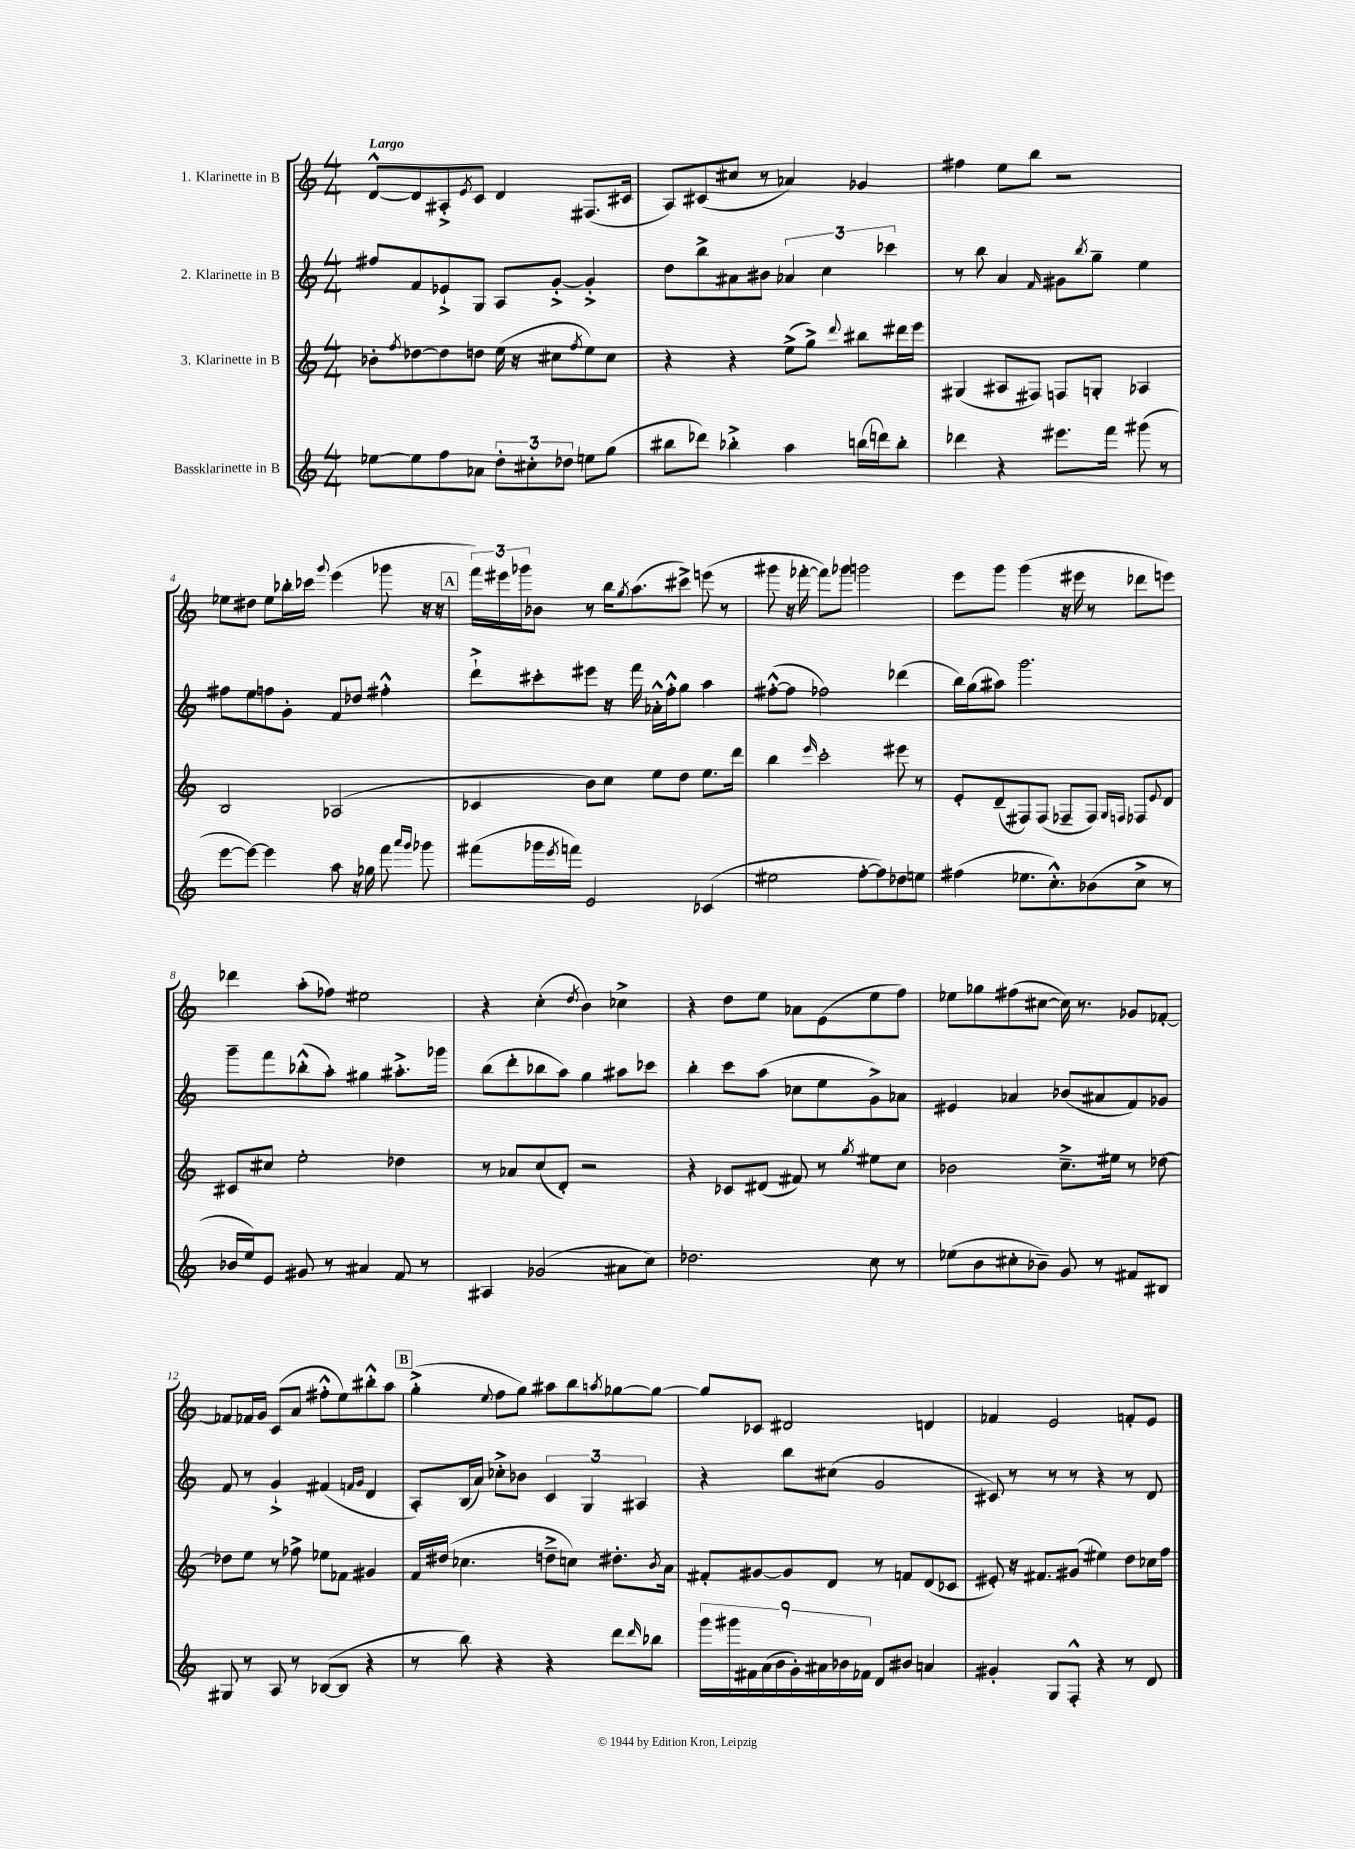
<<
\new StaffGroup <<
\new Staff = "s0" \with { instrumentName = "1. Klarinette in B" } {
    \clef treble \key c \major \numericTimeSignature \time 4/4 \tempo "Largo"
    d'8~-^ d'8 ais8-.-> \acciaccatura { e'8 } c'8 d'4 fis8.( cis'16 |
    a8) cis'8( cis''8 r8 aes'4) ges'4 |
    fis''4 e''8 b''8 r2 |
    ees''8 dis''8 ees''8 bes''16-. ces'''16 \appoggiatura { g'''8 } e'''4( ges'''8 r16 r16 |
    \mark \markup { \box "A" } \tuplet 3/2 { f'''16) eis'''16 ges'''16 } bes'8 r8 b''16 \acciaccatura { g''8 } a''8.( cis'''8->) e'''8( r8 |
    gis'''8 r16 fes'''16~-. fes'''8) ges'''8 g'''2 |
    e'''8 g'''8 g'''4( r16 eis'''16 r8 des'''8 e'''8) |
    des'''4 a''8-.( fes''8) eis''2 |
    r4 c''4-.( \acciaccatura { d''8 } b'4) ces''4-> |
    r4 d''8 e''8 aes'8 e'8( e''8 f''8) |
    ees''8 ges''8 fis''8( cis''8~ cis''16) r8. ges'8 fes'8~-. |
    fes'8 fes'16 g'16 c'8( a'8 fis''8-.-^ e''8) bis''8-.-^ a''8 |
    \mark \markup { \box "B" } g''4-.->( \appoggiatura { e''8 } f''8 g''8) ais''8 b''8 \acciaccatura { a''8 } ges''8~ ges''8~ |
    ges''8 ces'8 dis'2 d'4 |
    fes'4 e'2 f'8-. e'8 \bar "|." |
}
\new Staff = "s1" \with { instrumentName = "2. Klarinette in B" } {
    \clef treble \key c \major \numericTimeSignature \time 4/4
    fis''8 f'8 ees'8-!-> g8 a8 g'8~-.-> g'4-.-> |
    d''8 b''8-> ais'8 bis'8 \tuplet 3/2 { aes'4 c''4 ces'''4 } |
    r8 b''8 a'4 \grace { f'16 } gis'8 \acciaccatura { b''8 } g''8-- e''4 |
    fis''8 e''8 f''8 g'8-. f'8 des''8 fis''4-.-^ |
    \mark \markup { \box "A" } d'''8-!-> cis'''8-. eis'''8 r16 f'''16 aes'16-.-^ f''16-.-^ g''8 a''4 |
    fis''8~-.-^( fis''8 fes''2) des'''4( |
    b''16) g''16( ais''8) g'''2. |
    g'''8-- f'''8 bes''8-.-^( a''8-.) gis''4 ais''8.-.-> ges'''16 |
    b''8( d'''8-. bes''8 a''8) g''4 ais''8 ces'''8 |
    b''4-. c'''8 a''8( ces''8 e''8 g'8->) aes'8 |
    eis'4 aes'4 bes'8( ais'8 f'8) ges'8 |
    f'8 r8 g'4-!-> fis'4( \grace { f'16 g'16 } d'4 |
    \mark \markup { \box "B" } a8-.) b16( a'16) ces''8-.-> bes'8 \tuplet 3/2 { c'4 g4 ais4 } |
    r4 b''8 cis''8( g'2 |
    cis'8) r8 r8 r8 r4 r8 d'8 \bar "|." |
}
\new Staff = "s2" \with { instrumentName = "3. Klarinette in B" } {
    \clef treble \key c \major \numericTimeSignature \time 4/4
    bes'8-. \acciaccatura { f''8 } des''8~ des''8 d''8 e''16( r16 cis''8 \acciaccatura { f''8 } e''8) cis''8 |
    r4 r4 e''8->( g''8->) \appoggiatura { d'''8 } bis''8 dis'''16 e'''16 |
    gis4( ais8 fis8) f8 g8-. aes4 |
    b2 aes2( |
    \mark \markup { \box "A" } ces'4 b'8) c''8 e''8 d''8 e''8. d'''16 |
    b''4 \grace { e'''16 } c'''2-. eis'''8 r8 |
    e'8-. d'8--( fis8) fis8( fes8-- fes8) \grace { g16 f16 } fes8 \appoggiatura { e'8 } d'8 |
    cis'8 cis''8 e''2-. des''4 |
    r8 aes'8 c''8( d'8-.) r2 |
    r4 ces'8 dis'8( fis'8) r8 \acciaccatura { g''8 } eis''8 c''8 |
    bes'2 c''8.---> eis''16 r8 des''8~ |
    des''8 e''8 r8 fes''8-> ees''8 fes'8 gis'4 |
    \mark \markup { \box "B" } f'16 dis''16( ces''4. d''8---> c''8) dis''8.-. \acciaccatura { b'8 } a'16 |
    fis'8-. gis'8~ gis'8 d'8 r8 f'8 d'8( ces'8 |
    eis'8-.) r16 fis'8. gis'8( eis''4) d''8 ces''16 f''16 \bar "|." |
}
\new Staff = "s3" \with { instrumentName = "Bassklarinette in B" } {
    \clef treble \key c \major \numericTimeSignature \time 4/4
    ees''8~ ees''8 f''8 aes'8 \tuplet 3/2 { d''8-. cis''8-. des''8 } e''8 g''8( |
    bis''8 des'''8) bes''4-.-> a''4 b''16( d'''16) b''8-. |
    des'''4 r4 eis'''8. f'''16 gis'''8( r8 |
    e'''8~ e'''8~) e'''4 a''8 r16 ges''16 f'''8 \grace { a'''16 g'''16 } ges'''8 |
    \mark \markup { \box "A" } fis'''8( ges'''16 \acciaccatura { e'''8 } f'''16) e'2 ces'4( |
    eis''2 f''8~-. f''8) des''8 e''8 |
    fis''4( ees''8. c''8.-.-^) bes'8( c''8-> r8 |
    bes'16 e''16) e'8 gis'8 r8 ais'4 f'8 r8 |
    ais4 ges'2( ais'8 c''8) |
    des''2. c''8 r8 |
    ees''8( b'8 cis''8-. bes'8--) g'8 r8 fis'8 bis8 |
    gis8 r8 a8 r8 bes8~( bes8 r4 |
    \mark \markup { \box "B" } r8 b''8) r4 r4 d'''8 \grace { d'''16 } bes''8 |
    \tuplet 9/8 { g'''16 gis'''16 fis'16 a'16( b'16 g'16-.) ais'16 bes'16 fes'16 } d'8 bis'8 a'4 |
    gis'4-. g8 f8-.-^ r4 r8 d'8 \bar "|." |
}
>>
>>
